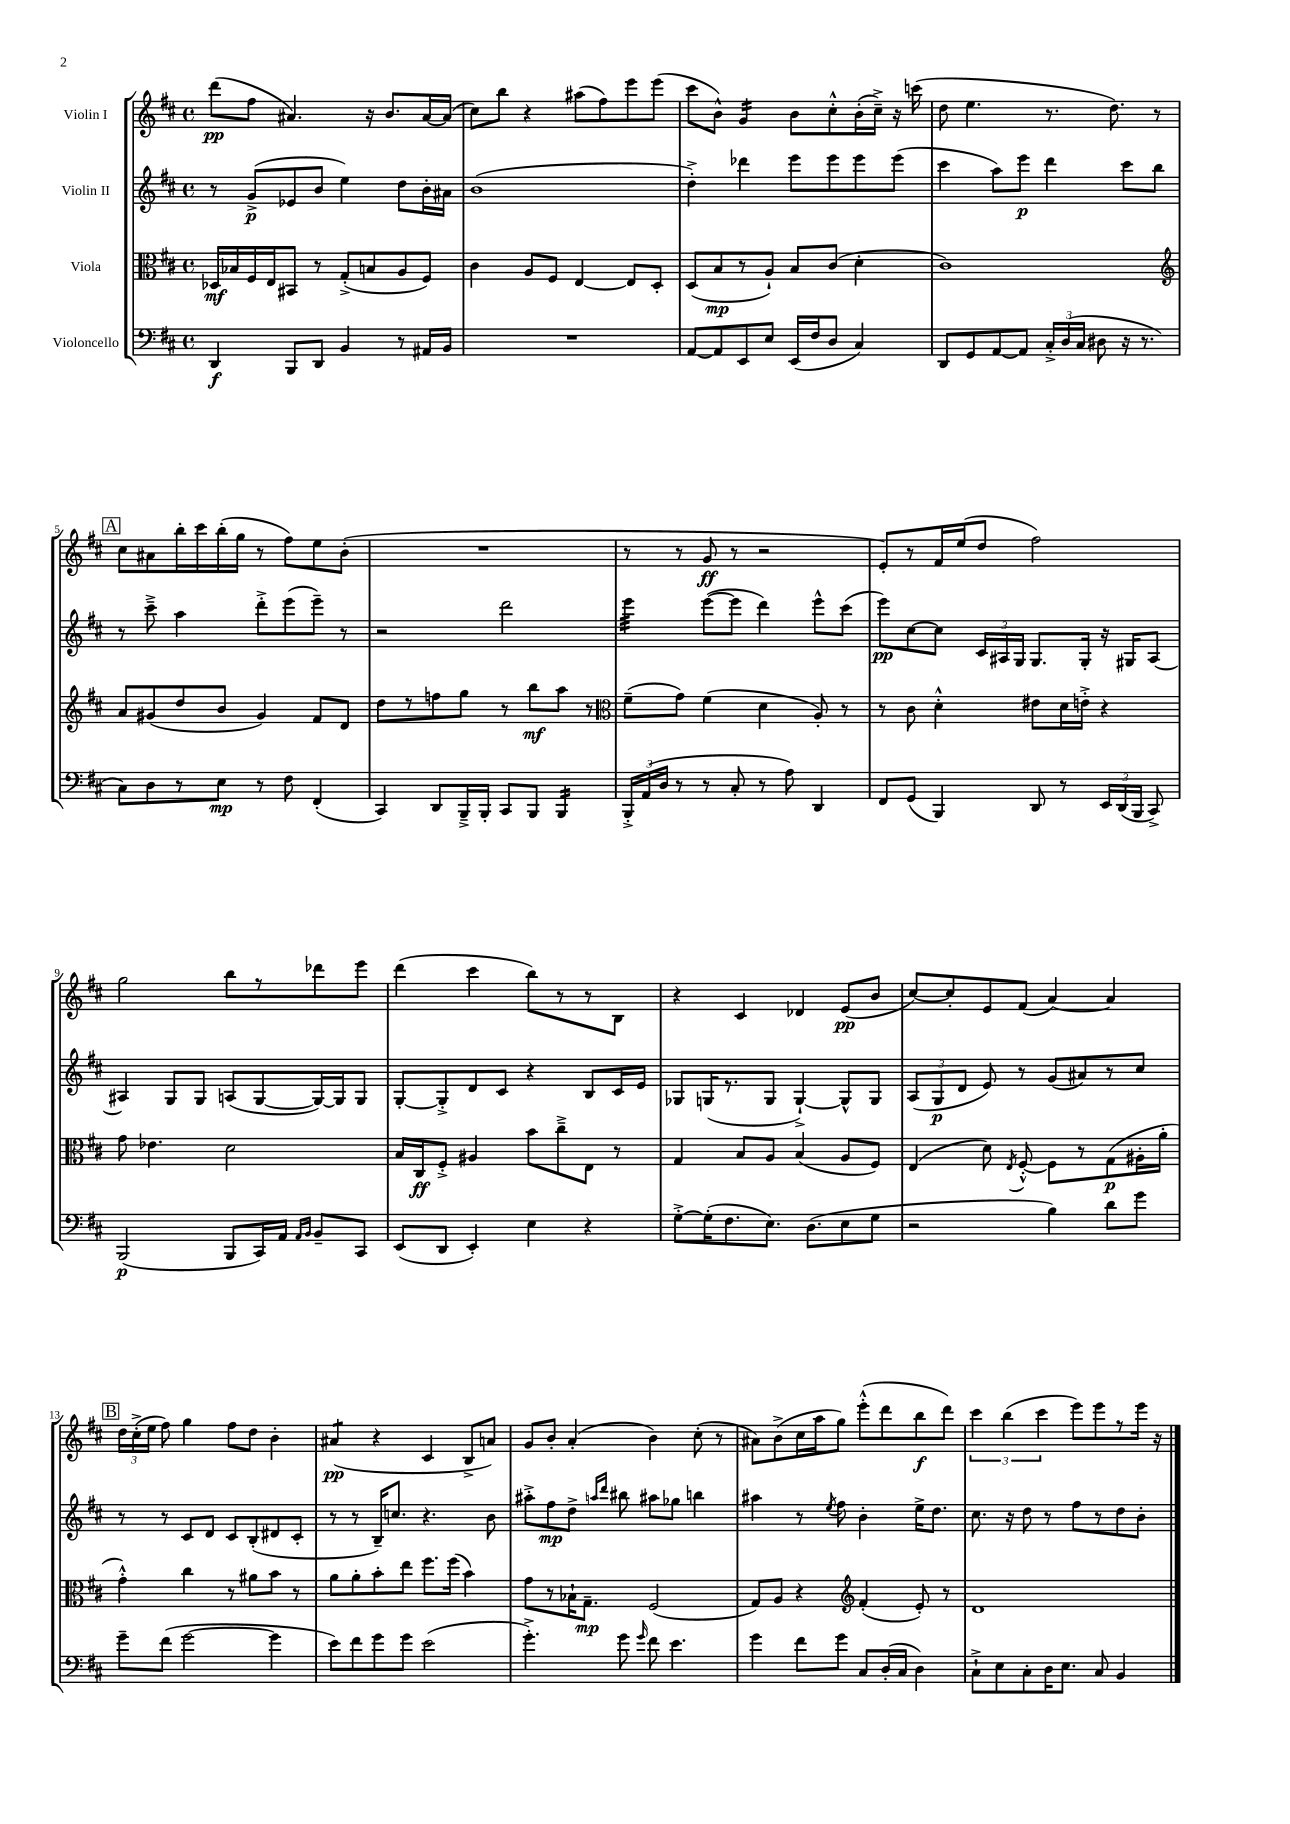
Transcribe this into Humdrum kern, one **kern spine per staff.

**kern	**kern	**kern	**kern
*staff4	*staff3	*staff2	*staff1
*clefF4	*clefC3	*clefG2	*clefG2
*k[f#c#]	*k[f#c#]	*k[f#c#]	*k[f#c#]
*M4/4	*M4/4	*M4/4	*M4/4
*met(c)	*met(c)	*met(c)	*met(c)
4DD	16D-	8r	(8ddd
.	16B-	.	.
.	16F#	(8g^	8ff#
.	16E	.	.
8BBB	8BB#	8e-	4.a#)
8DD	8r	8b	.
4BB	(8G'^	4ee)	.
.	8B	.	16r
.	.	.	8.b
8r	8A	8dd	.
16AA#	8F#)	16b'	[16a#
16BB	.	16a#	(16a#]
=	=	=	=
1r	4c#	(1b	8cc#)
.	.	.	8bb
.	8A	.	4r
.	8F#	.	.
.	[4E	.	(8aa#
.	.	.	8ff#)
.	8E]	.	8eee
.	8D'	.	(8eee
=	=	=	=
[8AA	(8D	4dd'^)	8ccc#
8AA]	8B	.	8b^^)
8EE	8r	4ddd-	4g
8E	8A`)	.	.
(16EE	8B	8eee	8b
16F#	.	.	.
8D	(8c#	8eee	8cc#'^^
4C#)	4d'	8eee	(16b'
.	.	.	16cc#~^)
.	.	(8eee	16r
.	.	.	(16ccc
=	=	=	=
8DD	1c#)	4ccc#	8dd
8GG	.	.	4.ee
[8AA	.	8aa)	.
8AA]	.	8eee	.
24C#'^	.	4ddd	8.r
(24D	.	.	.
24C#	.	.	.
8D#	.	.	.
.	.	.	8.dd)
16r	.	8ccc#	.
8.r	.	.	.
.	.	8bb	8r
=	=	=	=
*	*clefG2	*	*
8C#)	8a	8r	8cc#
8D	(8g#	8ccc#~^	8a#
8r	8dd	4aa	16bb'
.	.	.	16ccc#
8E	8b	.	(16bb'
.	.	.	16gg
8r	4g#)	8ddd'^	8r
8F#	.	(8eee	8ff#)
(4FF#'	8f#	8eee~)	8ee
.	8d	8r	(8b'
=	=	=	=
4CC#)	8dd	2r	1r
.	8r	.	.
8DD	8ff	.	.
16BBB~^	8gg	.	.
16BBB'	.	.	.
8CC#	8r	2ddd	.
8BBB	8bb	.	.
4BBB	8aa	.	.
.	8r	.	.
=	=	=	=
*	*clefC3	*	*
24BBB'^	(8f#~	4eee	8r
(24AA	.	.	.
24D	.	.	.
8r	8g)	.	8r
8r	(4f#	([8eee	8g
8C#'	.	8eee]	8r
8r	4d	4ddd)	2r
8A)	.	.	.
4DD	8A')	8eee^^	.
.	8r	(8ccc#	.
=	=	=	=
8FF#	8r	8eee)	8e')
(8GG	8c#	[8cc#	8r
4BBB)	4d'^^	8cc#]	16f#
.	.	.	(16ee
.	.	24c#	8dd
.	.	24A#	.
.	.	24G	.
8DD	8e#	8.G	2ff#)
8r	16d	.	.
.	16e'^	16G'	.
24EE	4r	16r	.
(24DD	.	.	.
.	.	16G#	.
24BBB	.	.	.
8CC#^)	.	[8A#	.
=	=	=	=
(2BBB	8g	4A#]	2gg
.	4.e-	.	.
.	.	8G	.
.	.	8G	.
8BBB	2d	(8A	8bb
16CC#)	.	[8G	8r
16AA	.	.	.
16qqAA	.	.	.
16qqBB	.	.	.
8BB~	.	16G_)	8ddd-
.	.	16G]	.
8CC#	.	8G	8eee
=	=	=	=
(8EE	16B	[8G'	(4ddd
.	16C#	.	.
8DD	8F#'^	8G'^]	.
4EE')	4A#	8d	4ccc#
.	.	8c#	.
4E	8b	4r	8bb)
.	8cc#~^	.	8r
4r	8E	8B	8r
.	8r	16c#	8B
.	.	16e	.
=	=	=	=
[8G'^	4G	8G-	4r
(16G']	.	(16G	.
8.F#	.	8.r	.
.	8B	.	4c#
8.E)	8A	8G	.
.	(4B	[4G`^)	4d-
(8.D	.	.	.
8E	8A	8G^^]	(8e
8G	8F#)	8G	8b
=	=	=	=
2r	(4E	(12A	[8cc#)
.	.	12G	.
.	.	.	8cc#']
.	.	12d	.
.	8d)	8e)	8e
.	8qE	.	.
.	[8F#'^^	8r	(8f#
4B)	8F#]	(8g	[4a)
.	8r	8a#)	.
8d	(8G	8r	4a]
8g	16A#'	8cc#	.
.	16a'	.	.
=	=	=	=
8g~	4g'^^)	8r	24dd
.	.	.	(24cc#'^
.	.	.	24ee
(8f#	.	8r	8ff#)
[2g	4cc#	8c#	4gg
.	.	8d	.
.	8r	8c#	8ff#
.	8a#	(8B'	8dd
4g]	8b	8d#	4b'
.	8r	8c#'	.
=	=	=	=
8e)	8a	8r	(4a#
8f#	8a'	8r	.
8g	8b'	16B~)	4r
.	.	8.cc	.
8g	8ee	.	.
(2e	8.ff#	4.r	4c#
.	(16ff#	.	.
.	4b)	.	8B^
.	.	8b	8a)
=	=	=	=
4.g'^)	8g	8aa#'^	8g
.	8r	8ff#	8b'
.	16B-`	8dd^	(4a'
.	8.G~	.	.
.	.	16qqaa	.
.	.	16qqddd	.
8g	.	8bb#	.
16qqg	.	.	.
8f#	(2F#	8aa#	4b)
4.e	.	8gg-	.
.	.	4bb	(8cc#'
.	.	.	8r
=	=	=	=
4g	8G)	4aa#	8a#)
.	8A	.	(8b^
8f#	4r	8r	16cc#
.	.	.	16aa
.	.	8qee	.
8g	.	8ff#	8gg)
*	*clefG2	*	*
8C#	(4f#'	4b'	(8eee'^^
(16D'	.	.	8ddd
16C#	.	.	.
4D)	8e')	16ee^	8bb
.	.	8.dd	.
.	8r	.	8ddd)
=	=	=	=
8C#`^	1d	8.cc#	6ccc#
8E	.	.	.
.	.	.	(6bb
.	.	16r	.
8C#'	.	8dd	.
.	.	.	6ccc#
16D	.	8r	.
8.E	.	.	.
.	.	8ff#	8eee)
8C#	.	8r	8eee
4BB	.	8dd	8r
.	.	8b'	16eee
.	.	.	16r
==	==	==	==
*-	*-	*-	*-
